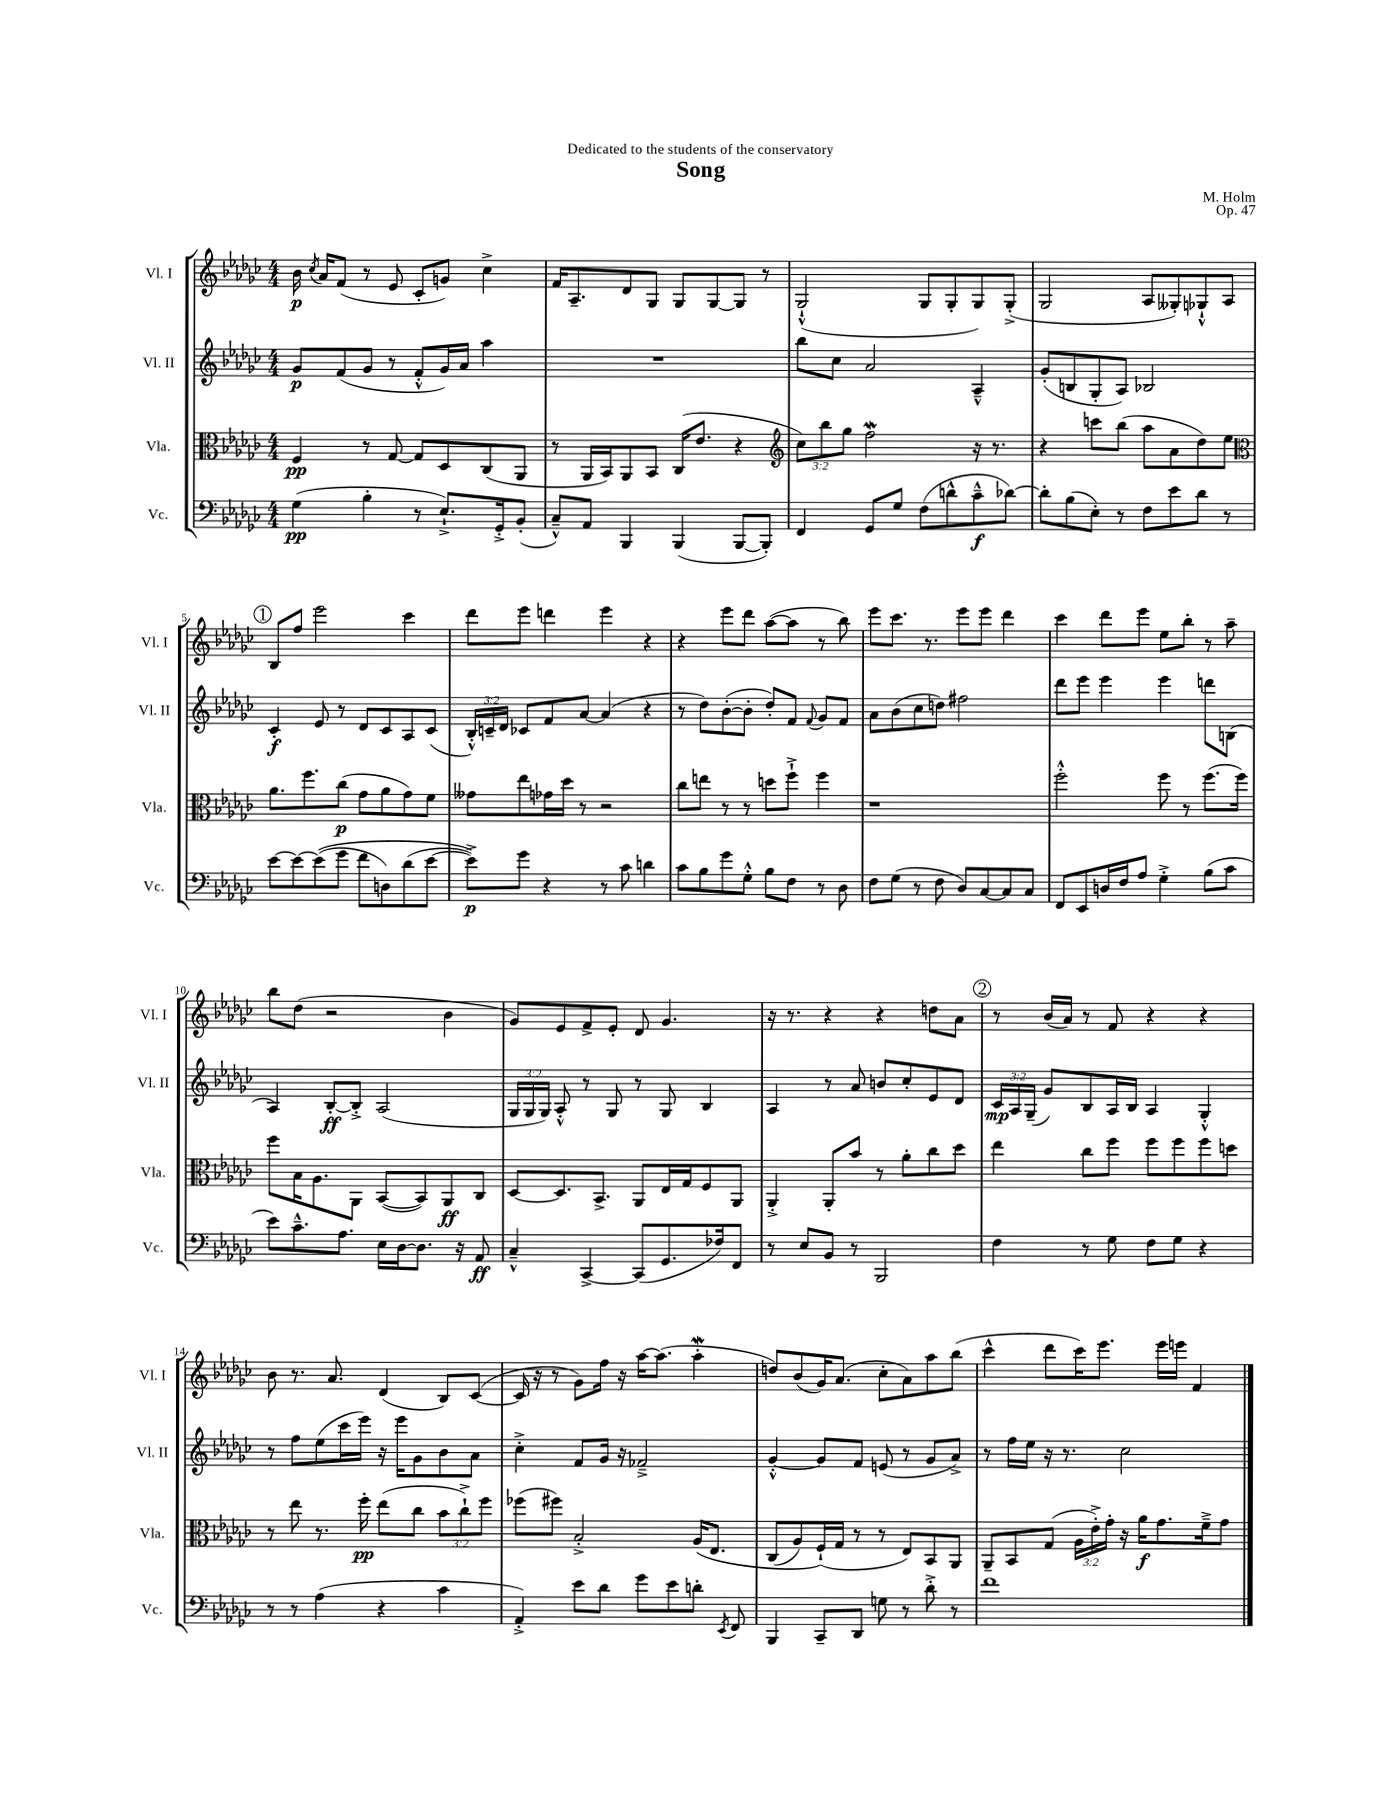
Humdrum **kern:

**kern	**kern	**kern	**kern
*staff4	*staff3	*staff2	*staff1
*clefF4	*clefC3	*clefG2	*clefG2
*k[b-e-a-d-g-c-]	*k[b-e-a-d-g-c-]	*k[b-e-a-d-g-c-]	*k[b-e-a-d-g-c-]
*M4/4	*M4/4	*M4/4	*M4/4
(4G-	4F	8g-	16b-
.	.	.	8qcc-
.	.	.	16a-
.	.	(8f	(8f
4B-'	8r	8g-	8r
.	[8G-	8r	8e-
8r	8G-]	8f'^^	8c-'
8.E-`^)	8D-	16g-)	8g)
.	.	16a-	.
.	(8C-	4aa-	4cc-^
16GG-'^	.	.	.
(8BB-'	8AA-	.	.
=	=	=	=
8C-~^^)	8r	1r	16f
.	.	.	8.A-~
8AA-	16AA-	.	.
.	16BB-)	.	.
4BBB-	8AA-	.	8d-
.	8BB-	.	8G-
(4BBB-	(16C-	.	8G-
.	8.e-	.	.
.	.	.	[8G-
[8BBB-	4r	.	8G-]
8BBB-'])	.	.	8r
=	=	=	=
*	*clefG2	*	*
4FF	12cc-)	8bb-	(2G-`^^
.	12bb-	.	.
.	.	8cc-	.
.	12gg-	.	.
8GG-	2ff	2a-	.
8G-	.	.	.
(8F	.	.	8G-
8d^^	.	.	8G-'
8c-~^^	16r	4A-~^^	8G-)
.	8.r	.	.
[8d-)	.	.	(8G-'^
=	=	=	=
8d-']	4r	(8g-'	2G-
(8B-	.	8B	.
8E-')	8ccc	8G-'	.
8r	(8bb-	8A-)	.
8F	8aa-	2B-	8A-
8e-	8a-	.	8G--')
8d-	8dd-)	.	8G-`^^
8r	8ee-	.	8A-
=	=	=	=
*	*clefC3	*	*
[8e-	8.a-	4c-'	8B-
8e-_	.	.	8ff
.	8.ff	.	.
&((8e-]	.	8e-	2eee-
8g-	(8cc-	8r	.
8f	8g-	8d-	.
8D)	8a-	8c-	.
(8d-	8g-)	8A-	4ccc-
[8e-	8f	(8c-	.
=	=	=	=
8e-^])&)	8g--	24B-'^^)	8ddd-
.	.	24c~	.
.	.	24d-	.
8g-	8ee-	8c-	8eee-
4r	16g-	8f	4ddd
.	16dd-	.	.
.	8r	[8a-	.
8r	2r	(4a-]	4eee-
8c-	.	.	.
4d	.	4r	4r
=	=	=	=
8c-	8cc-	8r	4r
8B-	8ee	8dd-)	.
8g-	8r	([8b-'	8eee-
8G-'^^	8r	8b-']	8ddd-
8B-	8dd	8dd-')	([8aa-
8F	8ff`^	8f	8aa-]
.	.	8qqf	.
8r	4ff	8g-	8r
8D-	.	8f	8bb-)
=	=	=	=
8F	1r	8a-	8eee-
(8G-	.	(8b-	8.ccc-
8r	.	8cc-	.
.	.	.	8.r
8F	.	8dd)	.
8D-)	.	2ff#	8eee-
[8C-	.	.	8eee-
8C-]	.	.	4ddd-
8C-	.	.	.
=	=	=	=
8FF	2ff'^^	8ddd-	4ccc-
8EE-	.	8eee-	.
16D	.	4eee-	8ddd-
16F	.	.	.
8A-	.	.	8eee-
4G-'^	8ff	4eee-	8ee-
.	8r	.	8bb-'
(8B-	(8.ff	8ddd	8r
8c-	.	(8B	8aa-~
.	16ff)	.	.
=	=	=	=
8e-)	8ff	4A-)	8bb-
8.c-~^^	16B-	.	(8dd-
.	8.A-	.	.
.	.	[8B-'	2r
8.A-	.	.	.
.	8AA-	8B-'^]	.
16E-	([8BB-	(2A-	.
[16D-	.	.	.
8.D-]	8BB-])	.	.
.	8AA-	.	4b-
16r	.	.	.
8AA-	8C-	.	.
=	=	=	=
4C-~^^	[8D-	24G-	8g-)
.	.	24G-	.
.	.	24G-)	.
.	8.D-]	8A-'^^	8e-
[4CC-^	.	8r	8f^
.	8.BB-^	.	.
.	.	8G-	8e-'
(8CC-]	8AA-	8r	8d-
8.GG-	16E-	8G-	4.g-
.	16G-	.	.
.	8F	4B-	.
16F-)	.	.	.
8FF	8AA-	.	.
=	=	=	=
8r	4AA-'^	4A-	16r
.	.	.	8.r
8E-	.	.	.
8BB-	8AA-'	8r	4r
8r	8b-	8a-	.
2BBB-	8r	8b	4r
.	8a-'	8cc-'	.
.	8cc-	8e-	8dd
.	8dd-	8d-	8a-
=	=	=	=
4F	4ee-	24c-	8r
.	.	24A-	.
.	.	(24G-~	.
.	.	8g-)	(16b-
.	.	.	16a-)
8r	8cc-	8B-	8r
8G-	8ff	16A-	8f
.	.	16B-	.
8F	8ff	4A-	4r
8G-	8ff	.	.
4r	8ff	4G-'^^	4r
.	8dd	.	.
=	=	=	=
8r	8r	8r	8b-
8r	8ee-	8ff	8.r
(4A-	8.r	(8ee-	.
.	.	.	8.a-
.	.	16ccc-	.
.	16ff'	16eee-)	.
4r	(8ee-	16r	(4d-
.	.	16eee-	.
.	8cc-	8g-	.
4c-	12b-	8b-	8B-)
.	12cc-`^)	.	.
.	.	8a-	([8c-
.	12ff	.	.
=	=	=	=
4AA-'^)	(8ff-	4cc-'^	16c-]
.	.	.	16r
.	8ff#)	.	8r
8e-	2B-'^	8f	8g-)
8d-	.	16g-	16ff
.	.	16r	16r
8g-	.	2f-~^	[16aa-
.	.	.	(8.aa-]
8e-	.	.	.
8d'	&(16A-	.	4aa-'
.	8.E-	.	.
8qEE-	.	.	.
8FF	.	.	.
=	=	=	=
4BBB-	(8C-	[4g-'^^	8dd)
.	8A-)	.	(8b-
8CC-~	(16F`&)	8g-]	16g-)
.	16G-	.	(8.a-
8DD-	8r	8f	.
8G	8r	(8e	8cc-'
8r	8E-)	8r	8a-)
8d-'^	8BB-	8g-	8aa-
8r	8AA-	8a-^)	(8bb-
=	=	=	=
1f	8AA-~	8r	4ccc-^^
.	8BB-	16ff	.
.	.	16ee-	.
.	(8G-	16r	8ddd-
.	.	8.r	.
.	24A-	.	16ccc-)
.	24e-'^)	.	.
.	.	.	8.eee-
.	24g-'	.	.
.	16r	2cc-	.
.	16a-	.	.
.	8.g-	.	16eee-
.	.	.	16eee
.	.	.	4f
.	16f~^	.	.
.	8g-	.	.
==	==	==	==
*-	*-	*-	*-
